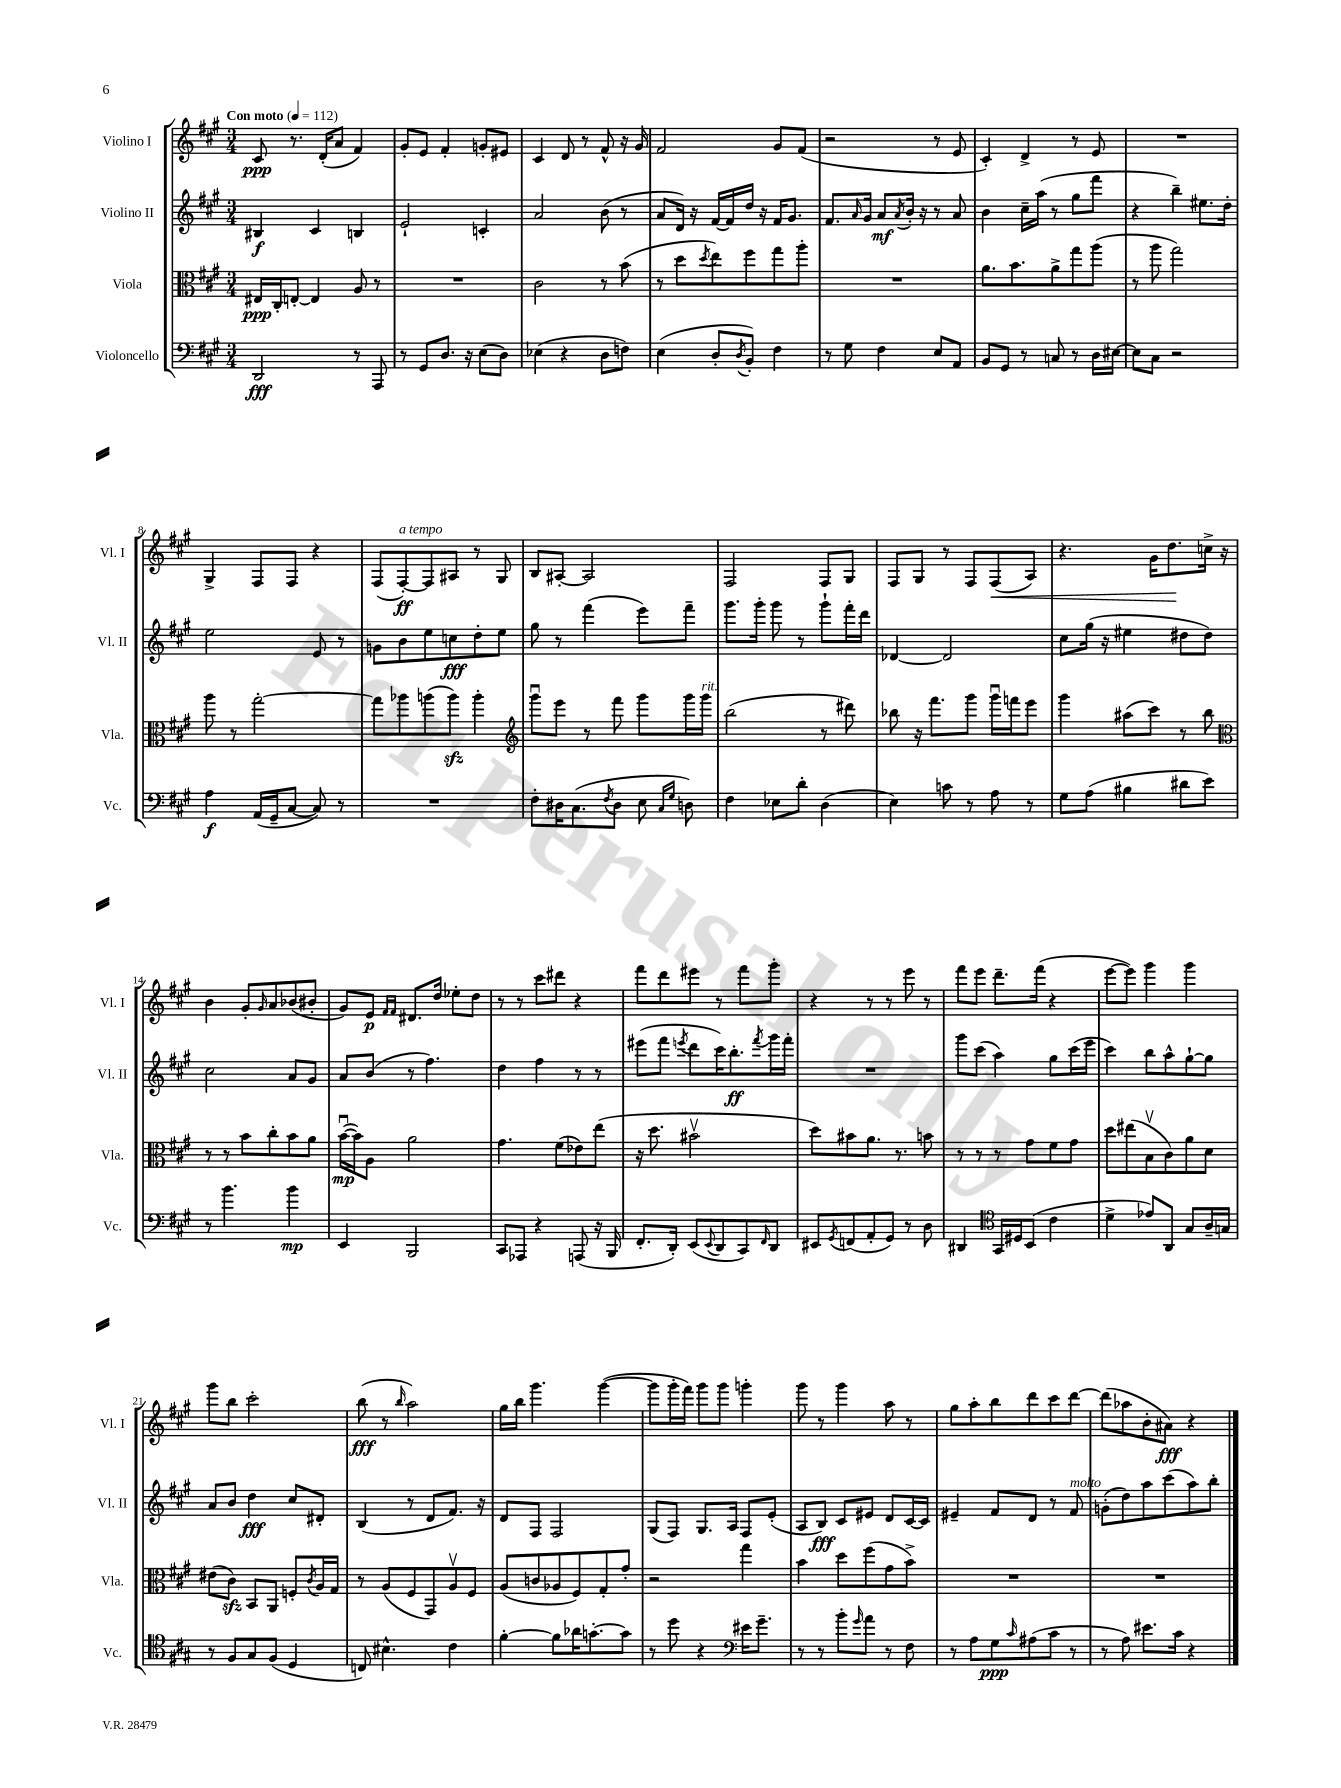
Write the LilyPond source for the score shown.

<<
\new StaffGroup <<
\new Staff = "s0" \with { instrumentName = "Violino I" shortInstrumentName = "Vl. I" } {
    \clef treble \key a \major \numericTimeSignature \time 3/4 \tempo "Con moto" 4 = 112
    cis'8\ppp r8. d'16-.( a'8 fis'4) |
    gis'8-. e'8 fis'4-. g'8-. eis'8 |
    cis'4 d'8 r8 fis'8-^ r16 gis'16 |
    fis'2 gis'8 fis'8( |
    r2 r8 e'8 |
    cis'4-.) d'4-> r8 e'8 |
    R2. |
    gis4-> fis8 fis8 r4 |
    fis8( fis8~-.\ff^\markup { \italic "a tempo" }) fis8 ais8 r8 gis8 |
    b8 ais8~-. ais2 |
    fis2 fis8 gis8 |
    fis8 gis8 r8 fis8 fis8\<( a8) |
    r4. gis'16 d''8.\! c''16-> r16 |
    b'4 gis'8-. \grace { gis'16 } a'8 bes'8( bis'8-. |
    gis'8) e'8\p \grace { fis'16 fis'16 } dis'8. d''16 ees''8-. d''8 |
    r8 r8 cis'''8 dis'''8 r4 |
    fis'''8 d'''8 eis'''8 r8 fis'''8 gis'''8-. |
    r4 r8 r8 e'''8 r8 |
    fis'''8 e'''8 d'''8.-- fis'''16( r4 |
    e'''8~ e'''8) gis'''4 gis'''4 |
    gis'''8 b''8 cis'''2-. |
    b''8\fff( r8 \grace { b''16 } a''2) |
    gis''16 b''16 gis'''4. gis'''4~( |
    gis'''8 gis'''16-. fis'''16) gis'''8 gis'''8 g'''4-. |
    gis'''8 r8 gis'''4 a''8 r8 |
    gis''8 a''8-. b''8 d'''8 cis'''8 d'''8~ |
    d'''8( aes''8 b'8-. ais'8\fff) r4 \bar "|." |
}
\new Staff = "s1" \with { instrumentName = "Violino II" shortInstrumentName = "Vl. II" } {
    \clef treble \key a \major \numericTimeSignature \time 3/4
    bis4\f cis'4 b4 |
    e'2-! c'4-. |
    a'2 b'8( r8 |
    a'8 d'16) r16 fis'16~ fis'16 d''16 r16 fis'16 gis'8. |
    fis'8. \grace { a'16 } gis'16 a'8\mf \acciaccatura { a'8 } b'16-. r16 r8 a'8 |
    b'4 cis''16-- a''16( r8 gis''8 fis'''8 |
    r4 b''4--) eis''8. d''16-. |
    e''2 e'8 r8 |
    g'8 b'8 e''8 c''8\fff d''8-. e''8 |
    gis''8 r8 fis'''4( e'''8) fis'''8-- |
    gis'''8. gis'''16-. gis'''8 r8 gis'''8-! fis'''16-. d'''16 |
    des'4~ des'2 |
    cis''8 gis''16( r16 eis''4 dis''8 dis''8) |
    cis''2 a'8 gis'8 |
    a'8 b'8( r8 fis''4.) |
    d''4 fis''4 r8 r8 |
    eis'''8( fis'''8 \acciaccatura { e'''8 } d'''8 cis'''16) b''8.-.\ff \acciaccatura { fis'''8 } gis'''16 fis'''16-. |
    R2. |
    gis'''8 cis'''8( a''4) gis''8 cis'''16( e'''16 |
    cis'''4) b''8 a''8-^ gis''8~-! gis''8 |
    a'8 b'8 d''4\fff cis''8 dis'8-. |
    b4( r8 d'8 fis'8.) r16 |
    d'8 fis8 fis2 |
    gis8( fis8) gis8. a16 fis8 e'8-.( |
    a8 b8\fff) cis'8 eis'8 d'8 cis'16~ cis'16 |
    eis'4-- fis'8 d'8 r8 fis'8^\markup { \italic "molto" } |
    g'8-.( d''8) a''8 cis'''8( a''8) b''8-. \bar "|." |
}
\new Staff = "s2" \with { instrumentName = "Viola" shortInstrumentName = "Vla." } {
    \clef alto \key a \major \numericTimeSignature \time 3/4
    eis16\ppp cis16-. e8~-. e4 a8 r8 |
    R2. |
    cis'2 r8 b'8( |
    r8 d''8 \acciaccatura { d''8 } e''8) fis''8 gis''8 a''8-. |
    R2. |
    a'8. b'8. a'8-> gis''8 a''8( |
    r8 a''8 gis''2) |
    a''8 r8 gis''2~-. |
    gis''8 aes''8 a''8( a''8\sfz) a''4-. |
    \clef treble gis'''8\downbow e'''8 r8 fis'''8 gis'''8 gis'''16 gis'''16^\markup { \italic "rit." } |
    b''2( r8 dis'''8) |
    bes''8 r16 fis'''8. gis'''8 gis'''16\downbow f'''16 e'''8 |
    gis'''4 ais''8( cis'''8) r8 b''8 |
    \clef alto r8 r8 b'8 cis''8-. b'8 a'8 |
    b'16~\downbow\mp( b'16) a8 a'2 |
    gis'4. fis'8( ees'8) e''8( |
    r16 d''8. bis'2\upbow |
    d''8) bis'8 a'8. r8. b'8 |
    r8 r8 r8 gis'8 fis'8 gis'8 |
    d''8 eis''8( b8\upbow cis'8) a'8 d'8 |
    eis'8( cis'8\sfz) b,8 a,8 f8-. \acciaccatura { cis'8 } a16 gis16 |
    r8 a8( fis8 gis,8) a8\upbow fis8 |
    a8( c'8 aes8 fis8) gis8-. gis'8-. |
    r2 gis''4 |
    b'4 d''8 fis''8( gis'8 b'8->) |
    R2. |
    R2. \bar "|." |
}
\new Staff = "s3" \with { instrumentName = "Violoncello" shortInstrumentName = "Vc." } {
    \clef bass \key a \major \numericTimeSignature \time 3/4
    d,2\fff r8 a,,8 |
    r8 gis,8 d8. r16 e8( d8) |
    ees4( r4 d8 f8) |
    e4( d8-. \acciaccatura { d8 } b,8-.) fis4 |
    r8 gis8 fis4 e8 a,8 |
    b,8 gis,8 r8 c8 r8 d16 eis16~ |
    eis8 cis8 r2 |
    a4\f a,16( gis,16-- cis8~ cis8) r8 |
    R2. |
    fis8-. dis16 cis8.( \acciaccatura { fis8 } dis8 e8 \grace { cis16 gis16 } d8) |
    fis4 ees8 d'8-. d4( |
    e4) c'8 r8 a8 r8 |
    gis8 a8( bis4 dis'8 e'8) |
    r8 b'4. b'4\mp |
    e,4 b,,2 |
    cis,8 aes,,8 r4 a,,8( r16 b,,16 |
    fis,8.-. d,16-.) e,8( \appoggiatura { e,8 } d,8 cis,8) \grace { fis,16 } d,8 |
    eis,8 \acciaccatura { gis,8 } f,8( a,8-. gis,8) r8 d8 |
    dis,4 \clef tenor gis,16 dis16 b,8( cis'4 |
    d'4-> ees'8) a,8 gis8 a16-- g16 |
    r8 fis8 gis8 fis8( d4 |
    c8) bis4.-^ cis'4 |
    fis'4~-. fis'8 aes'16 g'8.~-. g'8 |
    r8 d''8 r4 \clef bass eis'16 gis'8.-- |
    r8 r8 b'8-. \grace { gis'16 } a'8 r8 fis8 |
    r8 a8 gis8\ppp \grace { cis'16 } ais8( cis'8 r8 |
    r8 a8) eis'8. cis'16 r4 \bar "|." |
}
>>
>>
